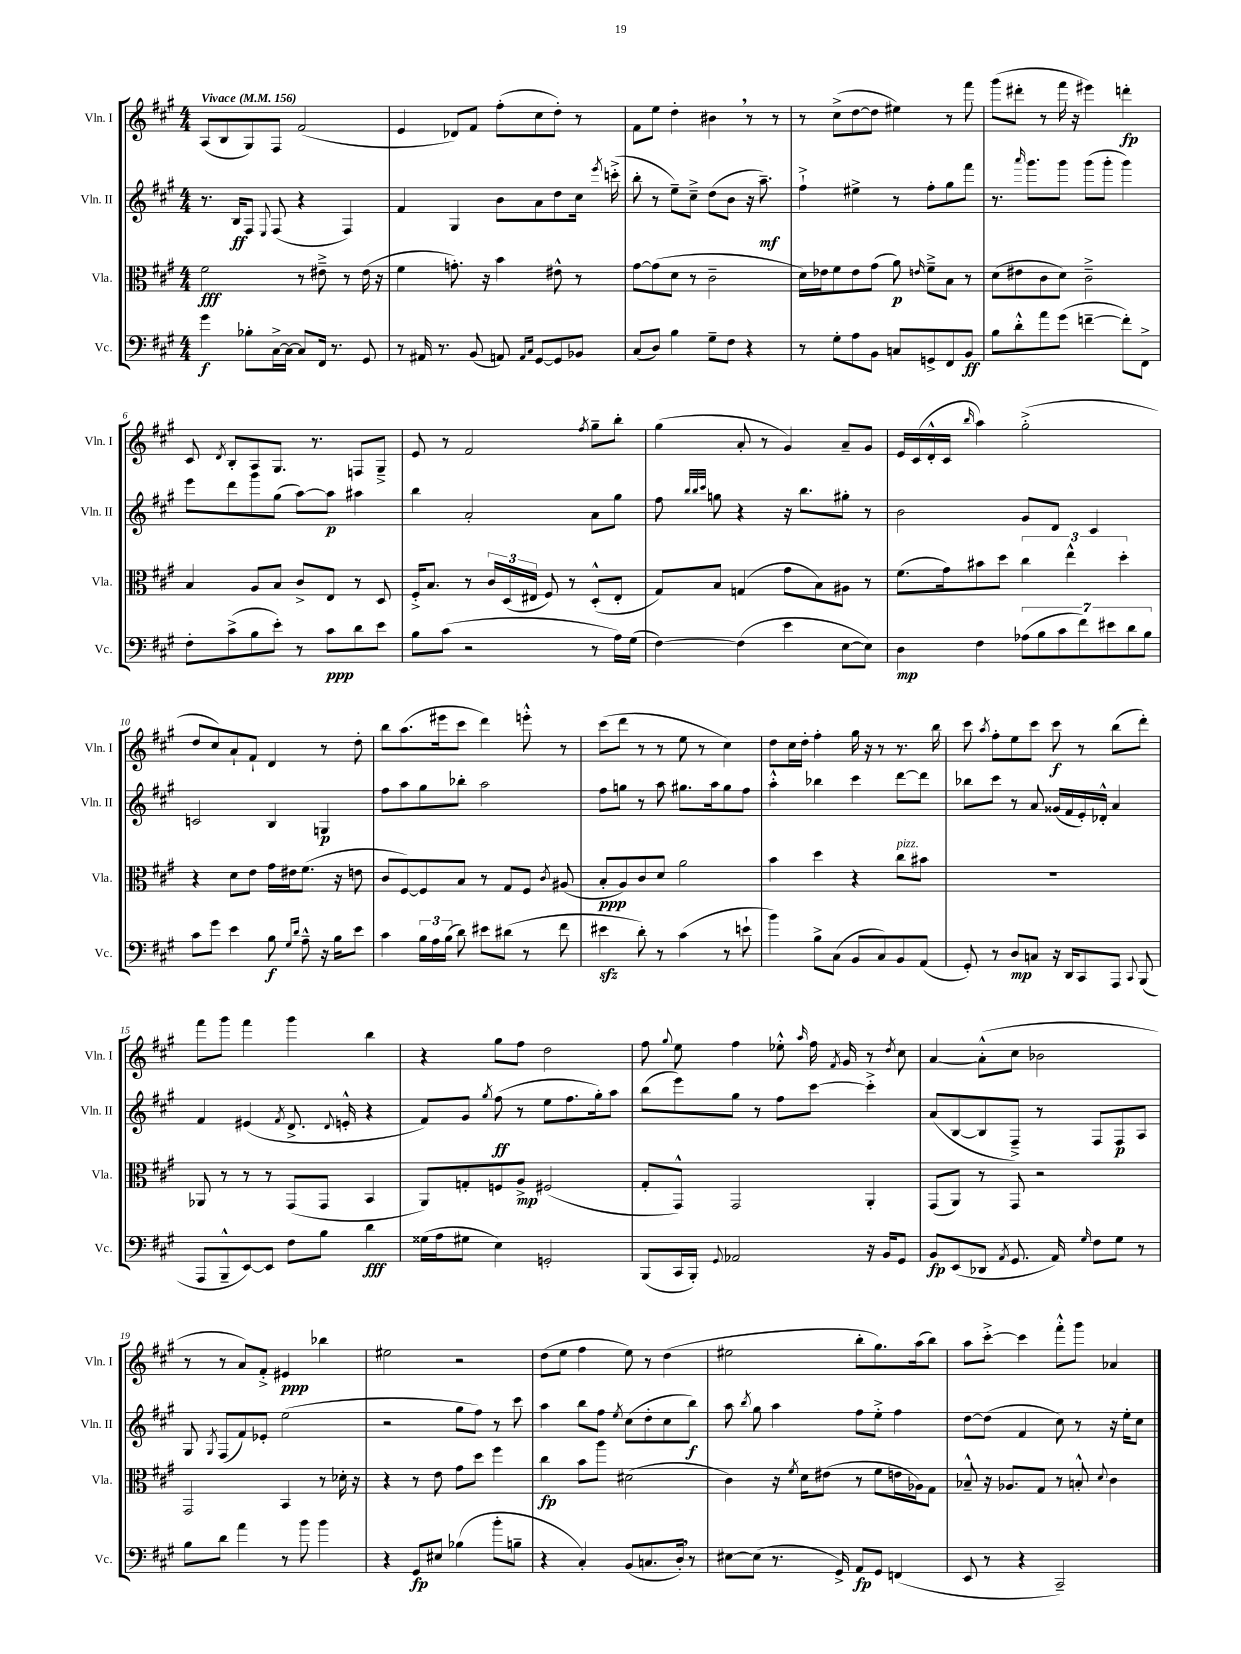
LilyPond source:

<<
\new StaffGroup <<
\new Staff = "s0" \with { instrumentName = "Vln. I" shortInstrumentName = "Vln. I" } {
    \clef treble \key a \major \numericTimeSignature \time 4/4 \tempo "Vivace" 4 = 156
    \autoBeamOff a8[( b8 gis8) fis8] fis'2( |
    e'4 des'8[) fis'8] fis''8[-.( cis''8 d''8]-.) r8 |
    fis'8[ e''8] d''4-. bis'4 \breathe r8 r8 |
    r8 cis''8[->( d''8~ d''8] eis''4) r8 fis'''8 |
    gis'''8[( dis'''8]-. r8 fis'''16 r16 eis'''4) d'''4-.\fp |
    cis'8 \acciaccatura { d'8 } b8[-. a8 gis8.] r8. f8[ gis8]---> |
    e'8 r8 fis'2 \acciaccatura { fis''8 } gis''8[-- b''8]-. |
    gis''4( a'8-. r8 gis'4) a'8[-- gis'8] |
    e'16[ cis'16( d'16-.-^ cis'16] \grace { b''16 } a''4) gis''2-.->( |
    d''8[ cis''8) a'8-! fis'8]-! d'4 r8 d''8-. |
    b''8[ a''8.( eis'''16 cis'''8] d'''4) e'''8-.-^ r8 |
    cis'''8[( d'''8] r8 r8 e''8 r8 cis''4) |
    d''8[ cis''16 d''16]-. fis''4-. gis''16 r16 r8 r8. b''16 |
    cis'''8 \acciaccatura { a''8 } fis''8[-. e''8 cis'''8] cis'''8\f r8 b''8[( d'''8]-.) |
    fis'''8[ gis'''8] fis'''4 gis'''4 b''4 |
    r4 gis''8[ fis''8] d''2 |
    fis''8 \appoggiatura { gis''8 } e''8 fis''4 ees''8-.-^ \grace { a''16 } fis''16 \acciaccatura { fis'8 } gis'16 r8 \acciaccatura { d''8 } cis''8 |
    a'4~ a'8[-.-^( cis''8] bes'2 |
    r8 r8 a'8[) fis'8]-.-> eis'4\ppp bes''4 |
    eis''2 r2 |
    d''8[( e''8] fis''4 e''8) r8 d''4( |
    eis''2 b''8[-. gis''8.) a''16( b''8]) |
    a''8[ cis'''8]~-.-> cis'''4 fis'''8[-.-^ gis'''8] aes'4 \bar "|." |
}
\new Staff = "s1" \with { instrumentName = "Vln. II" shortInstrumentName = "Vln. II" } {
    \clef treble \key a \major \numericTimeSignature \time 4/4
    \autoBeamOff r8. b16[\ff fis8] \appoggiatura { e8 } fis8( r4 fis4) |
    fis'4 gis4 b'8[ a'8 d''8 cis''16] \acciaccatura { e'''8 } c'''16-.->( |
    b''8-. r8 e''8[--) cis''8]---> d''8[( b'8] r16 a''8.--\mf) |
    fis''4-!-> eis''4-> r8 fis''8[-. gis''8 fis'''8] |
    r8. \grace { a'''16 } gis'''8.[ gis'''8] gis'''8[( gis'''8]-. gis'''4) |
    e'''8[ d'''8 gis'''8 gis''8]( a''8[~) a''8]\p ais''4 |
    b''4 a'2-. a'8[ gis''8] |
    fis''8 \grace { b''32[ b''32 cis'''32] } g''8 r4 r16 b''8.[ gis''8]-. r8 |
    b'2 gis'8[ d'8] cis'4 |
    c'2 b4 g4\p |
    fis''8[ a''8 gis''8 bes''8]-. a''2 |
    fis''8[ g''8] r8 a''8 gis''8.[ a''16 gis''8 fis''8] |
    a''4-.-^ bes''4 cis'''4 d'''8[~ d'''8] |
    bes''8[ cis'''8] r8 a'8 gisis'16[( fis'16 e'16-.) des'16]-.-^ a'4 |
    fis'4 eis'4( \acciaccatura { fis'8 } d'8.-> \appoggiatura { d'8 } e'16-.-^ r4 |
    fis'8[) gis'8] \acciaccatura { gis''8 } fis''8\ff( r8 e''8[ fis''8. gis''16-.) a''8] |
    b''8[( e'''8) gis''8] r8 fis''8[ cis'''8]~ cis'''4-.-> |
    a'8[( b8~ b8 fis8]--->) r8 fis8[ fis8\p a8] |
    gis8 \acciaccatura { gis8 } fis8[( fis'8) ees'8]-. e''2( |
    r2 gis''8[ fis''8]) r8 cis'''8 |
    a''4 b''8[ fis''8] \acciaccatura { e''8 } cis''8[( d''8-. cis''8 b''8]\f) |
    a''8 \acciaccatura { b''8 } gis''8 a''4 fis''8[ e''8]-.-> fis''4 |
    d''8[~ d''8]( fis'4 cis''8) r8 r16 e''16[-. cis''8] \bar "|." |
}
\new Staff = "s2" \with { instrumentName = "Vla." shortInstrumentName = "Vla." } {
    \clef alto \key a \major \numericTimeSignature \time 4/4
    \autoBeamOff fis'2\fff r8 eis'8---> r8 eis'16( r16 |
    fis'4 g'8.-.) r16 b'4 eis'8-^ r8 |
    gis'8[~ gis'8( d'8] r8 cis'2-- |
    d'16[) ees'16 fis'8 ees'8 gis'8]( a'8\p) \grace { e'16 } fis'8[---> b8] r8 |
    d'8[( eis'8 cis'8 d'8]) cis'2---> |
    b4 a8[ b8] cis'8[-> e8] r8 d8 |
    fis16[-.-> b8.] r8 \tuplet 3/2 { cis'16[ d16( eis16] } fis8) r8 d8[-.-^( eis8]-. |
    gis8[) b8] g4( gis'8[ b8) ais8] r8 |
    fis'8.[( gis'16) bis'8 d''8] \tuplet 3/2 { cis''4 e''4-^ d''4-. } |
    r4 d'8[ e'8] gis'16[ eis'16 fis'8.]( r16 e'8 |
    cis'8[ fis8~) fis8 b8] r8 gis8[ fis8] \acciaccatura { cis'8 } ais8( |
    b8[-.\ppp a8) cis'8 d'8] a'2 |
    b'4 d''4 r4 cis''8[^\markup { \italic "pizz." } bis'8] |
    R1 |
    aes,8 r8 r8 r8 gis,8[( gis,8] b,4 |
    a,8[) g8-. f8 a8]->\mp fis2( |
    gis8[-. gis,8]-^) gis,2 a,4-. |
    gis,8[( a,8]) r8 gis,8 r2 |
    gis,2 b,4 r8 des'16-. r16 |
    r4 r8 e'8 gis'8[ d''8] fis''4 |
    cis''4\fp b'8[ a''8] dis'2( |
    cis'4) r16 \acciaccatura { fis'8 } d'16[ eis'8]( r8 fis'8[ e'16 aes16) gis8] |
    bes8---^ r16 aes8.[ gis8] r8 b8-.-^ \appoggiatura { d'8 } cis'4 \bar "|." |
}
\new Staff = "s3" \with { instrumentName = "Vc." shortInstrumentName = "Vc." } {
    \clef bass \key a \major \numericTimeSignature \time 4/4
    \autoBeamOff gis'4\f bes8[-. cis16~-> cis16]~ cis8[ fis,16] r8. gis,8 |
    r8 ais,16 r8. b,8( a,8) \grace { a,16[ cis16] } gis,8[~ gis,8 bes,8] |
    cis8[( d8]) b4 gis8[-- fis8] r4 |
    r8 gis8[-. a8 b,8] c8[ g,8-> fis,8 b,8]\ff |
    b8[ d'8-.-^ a'8 gis'8]( f'4~-- f'8[-.) fis,8]-> |
    fis8[-. cis'8->( b8 e'8]-.) r8 cis'8[\ppp d'8 e'8] |
    b8[ cis'8]( r2 r8 a16[) gis16]( |
    fis4~) fis4( e'4 e8[~ e8]) |
    d4\mp fis4 \tuplet 7/4 { aes8[( b8 cis'8 fis'8) eis'8 d'8 b8] } |
    cis'8[ gis'8] e'4 b8\f \grace { gis16[ d'16] } a8---^ r16 b16[ e'8] |
    cis'4 \tuplet 3/2 { b16[ a16 b16]( } d'8) eis'8[ dis'8]( r8 fis'8 |
    eis'4\sfz d'8-.) r8 cis'4( r8 e'8-! |
    b'4) b8[-> cis8]( b,8[ cis8) b,8 a,8]( |
    gis,8-.) r8 d8[\mp c8] r16 d,16[ cis,8 a,,8] \appoggiatura { cis,8 } b,,8( |
    a,,8[ b,,8---^ e,8~) e,8] fis8[ b8] d'4\fff |
    gisis16[( a16 gis8] e4) g,2-. |
    b,,8[( cis,16 b,,16]-.) \appoggiatura { gis,8 } aes,2 r16 b,16[ gis,8] |
    b,8[\fp e,8( des,8] \acciaccatura { a,8 } gis,8. a,16) \grace { gis16 } fis8[ gis8] r8 |
    b8[ d'8] a'4 r8 b'8 b'4 |
    r4 gis,8[\fp eis8] bes4( b'8[-. b8]-- |
    r4 cis4-.) b,8[( c8. d16]-.) \breathe r8 |
    eis8[~ eis8]( r8. gis,16->) a,8[\fp gis,8] f,4( |
    e,8 r8 r4 cis,2--) \bar "|." |
}
>>
>>
